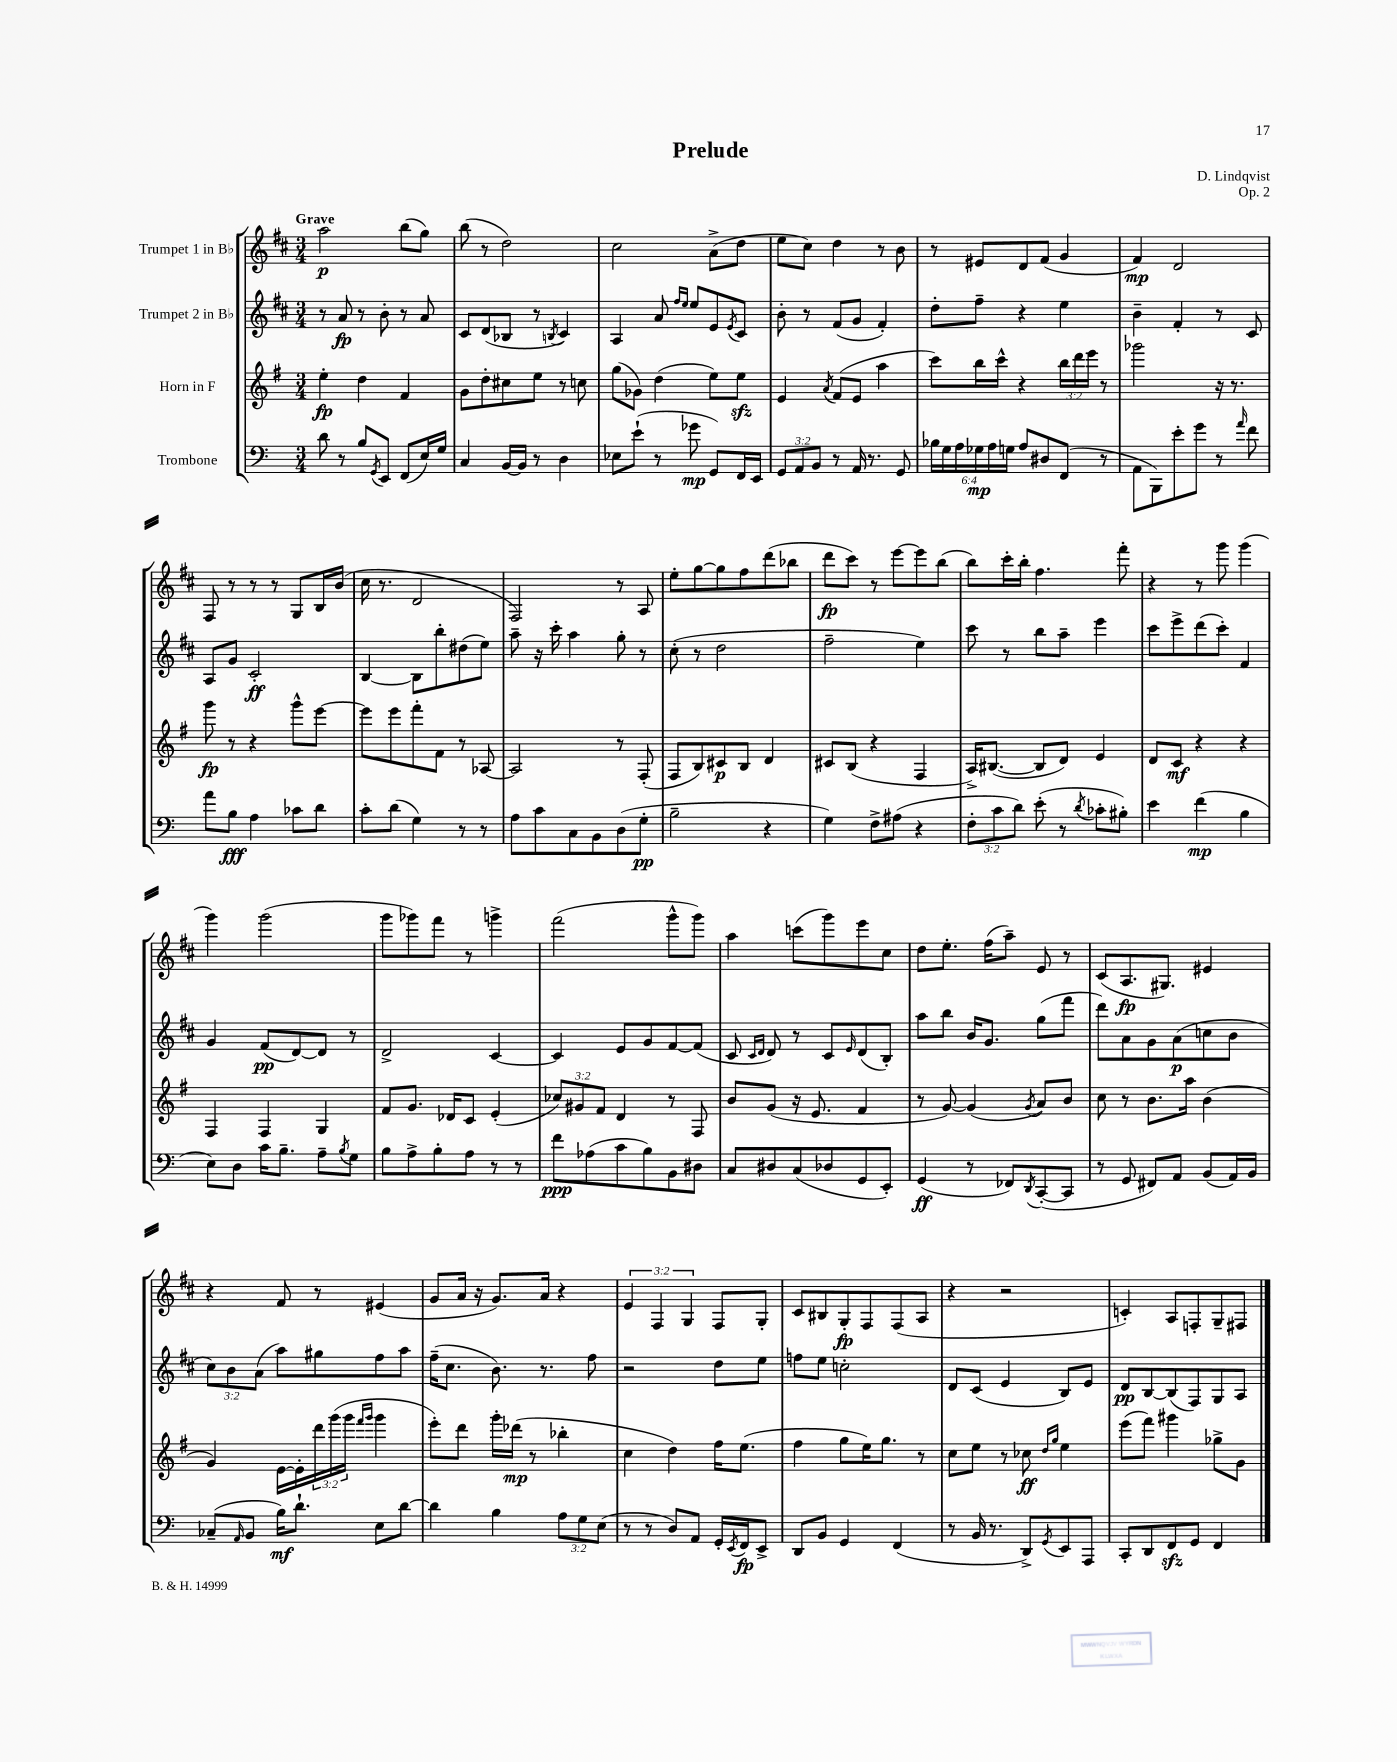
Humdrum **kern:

**kern	**kern	**kern	**kern
*staff4	*staff3	*staff2	*staff1
*clefF4	*clefG2	*clefG2	*clefG2
*k[]	*k[f#]	*k[f#c#]	*k[f#c#]
*M3/4	*M3/4	*M3/4	*M3/4
8d	4ee'	8r	2aa
8r	.	8a	.
8B	4dd	8r	.
8qGG	.	.	.
8EE	.	8b'	.
(8FF	4f#	8r	(8bb
16E)	.	8a	8gg)
16G	.	.	.
=	=	=	=
4C	8g	8c#	(8bb
.	8dd'	(8d	8r
[16BB	8cc#	8B-	2dd)
16BB]	.	.	.
8r	8ee	8r	.
.	.	8qB	.
4D	8r	4c#)	.
.	8cc	.	.
=	=	=	=
8E-	(8gg	4A	2cc#
(8e`	8g-)	.	.
8r	(4dd	8a	.
.	.	16qqff#	.
.	.	16qqee	.
8g-	.	8ee	.
8GG)	8ee)	8e	(8a^
.	.	8qe	.
16FF	8ee	8c#	8dd
16EE	.	.	.
=	=	=	=
12GG	4e	8b'	8ee
12AA	.	.	.
.	.	8r	8cc#)
12BB	.	.	.
.	8qa	.	.
8r	(8f#	(8f#	4dd
16AA	8e	8g	.
8.r	.	.	.
.	4aa	4f#')	8r
8GG	.	.	8b
=	=	=	=
24B-	8ccc)	8dd'	8r
24G	.	.	.
24A	.	.	.
24G-	16bb	8ff#~	8e#
24A	.	.	.
.	16ccc^^	.	.
24G	.	.	.
8A	4r	4r	8d
8D#	.	.	(8f#
(8FF	24bb	4ee	4g
.	24ddd	.	.
.	24eee	.	.
8r	8r	.	.
=	=	=	=
8AA	2ggg-	4b~	4f#)
8BBB)	.	.	.
8e'	.	4f#'	2d
8g	.	.	.
8r	16r	8r	.
.	8.r	.	.
16qqa	.	.	.
8f	.	8c#	.
=	=	=	=
8a	8ggg	8A	8F#
8B	8r	8g	8r
4A	4r	2c#'	8r
.	.	.	8r
8c-	8ggg^^	.	8G
8d	[8eee	.	16B
.	.	.	(16b
=	=	=	=
8c'	8eee]	[4B	16cc#
.	.	.	8.r
(8d	8eee	.	.
4G)	8fff#'	8B]	2d
.	8f#	8bb'	.
8r	8r	(8dd#	.
8r	[8A-	8ee)	.
=	=	=	=
8A	2A-]	8aa~	2F#)
8c	.	16r	.
.	.	16ccc#'	.
8C	.	4aa	.
8BB	.	.	.
(8D	8r	8gg'	8r
8G'	(8F#'	8r	8A
=	=	=	=
2B~	8F#	(8cc#'	8ee'
.	8B)	8r	[8gg
.	8c#	2dd	8gg]
.	8B	.	8ff#
4r	4d	.	(8ddd
.	.	.	8bb-
=	=	=	=
4G)	8c#	2ff#~	8ddd
.	(8B	.	8ccc#)
8F^	4r	.	8r
(8A#	.	.	[8eee
4r	4F#	4ee)	8eee]
.	.	.	(8bb
=	=	=	=
12F'	16A^)	8ccc#	8bb)
.	([8.B#	.	.
12c	.	.	.
.	.	8r	16ccc#'
12d)	.	.	.
.	.	.	16bb'
(8e'	8B#]	8bb	4.ff#
8r	8d)	8aa~	.
8qd	.	.	.
8c-'	4e	4eee	.
8B#')	.	.	8fff#'
=	=	=	=
4e	8d	8ccc#	4r
.	8c	8eee^	.
(4f	4r	(8ddd	8r
.	.	8ccc#')	8ggg
4B	4r	4f#	(4ggg
=	=	=	=
8E)	4F#	4g	4ggg)
8D	.	.	.
16c	4F#	(8f#	(2ggg
8.B~	.	.	.
.	.	[8d)	.
8A~	4G	8d]	.
8qB	.	.	.
8G	.	8r	.
=	=	=	=
8B	8f#	2d^	8ggg
8A^	8.g	.	8ggg-)
8B'	.	.	8fff#
.	16d-	.	.
8A	8c	.	8r
8r	(4e'	[4c#	4ggg^
8r	.	.	.
=	=	=	=
8f	12cc-)	4c#]	(2fff#
.	12g#	.	.
(8A-	.	.	.
.	12f#	.	.
8c	4d	8e	.
8B)	.	8g	.
8BB	8r	[8f#	8ggg^^
8D#	8F#	(8f#]	8ggg)
=	=	=	=
8C	8b	8c#	4aa
.	.	16qqc#	.
.	.	16qqd	.
8D#	(8g	8d)	.
(8C	16r	8r	(8ccc
.	8.e	.	.
8D-	.	8c#	8ggg)
.	.	16qqe	.
8GG	4f#	(8d	8eee
8EE')	.	8B')	8cc#
=	=	=	=
(4GG	8r	8aa	8dd
.	[8g)	8bb	8.ee'
8r	(4g]	16b	.
.	.	8.g	(16ff#
8FF-)	.	.	8aa~)
8qDD	8qg	.	.
([8CC'	8a)	(8gg	8e
8CC]	8b	8fff#	8r
=	=	=	=
8r	8cc	8ddd)	(8c#
8GG	8r	8a	8.A
8FF#)	8.b	8g	.
.	.	.	8.G#)
8AA	.	(8a	.
.	16aa	.	.
(8BB	(4b	8cc	4e#
16AA)	.	8b	.
16BB	.	.	.
=	=	=	=
(8C-~	4g)	12cc#)	4r
.	.	12b	.
16qqAA	.	.	.
8BB	.	.	.
.	.	(12a	.
16B)	[16e	8aa)	8f#
8.d`	16e']	.	.
.	24ddd	8gg#	8r
.	(24ggg	.	.
.	24ggg	.	.
.	16qqfff#	.	.
.	16qqggg	.	.
8E	4ggg	8ff#	(4e#
[8d	.	8aa	.
=	=	=	=
4d]	8eee')	(16ff#~	8g
.	.	8.cc#	.
.	8ddd	.	16a
.	.	.	16r
4B	16ggg'	8.b)	8.g)
.	(16ddd-	.	.
.	8r	.	.
.	.	8.r	16a
12A	4bb-'	.	4r
12G	.	.	.
.	.	8ff#	.
(12E	.	.	.
=	=	=	=
8r	4cc	2r	6e
8r	.	.	.
.	.	.	6F#
8D)	4dd)	.	.
.	.	.	6G
8AA	.	.	.
16GG'	16ff#	8dd	8F#
8qEE	.	.	.
16FF	(8.ee	.	.
8EE^	.	8ee	8G'
=	=	=	=
8DD	4ff#	8ff	8c#
8BB	.	8ee	8B#
4GG	8gg	2cc'	8G'
.	16ee)	.	8F#
.	8.gg	.	.
(4FF	.	.	(8F#
.	8r	.	8A
=	=	=	=
8r	8cc	8d	4r
16BB	8ee	(8c#	.
8.r	.	.	.
.	8r	4e	2r
8DD^)	8cc-	.	.
.	16qqdd	.	.
8qGG	16qqgg	.	.
8EE	4ee	8B)	.
8AAA	.	8e	.
=	=	=	=
8CC'	(8eee	8d	4c')
8DD	8fff#)	[8B	.
8FF	4ggg#	(8B]	8A
8GG	.	8F#)	8F'
4FF	8gg-^	8G	8G~
.	8g	8A	8F#
==	==	==	==
*-	*-	*-	*-
